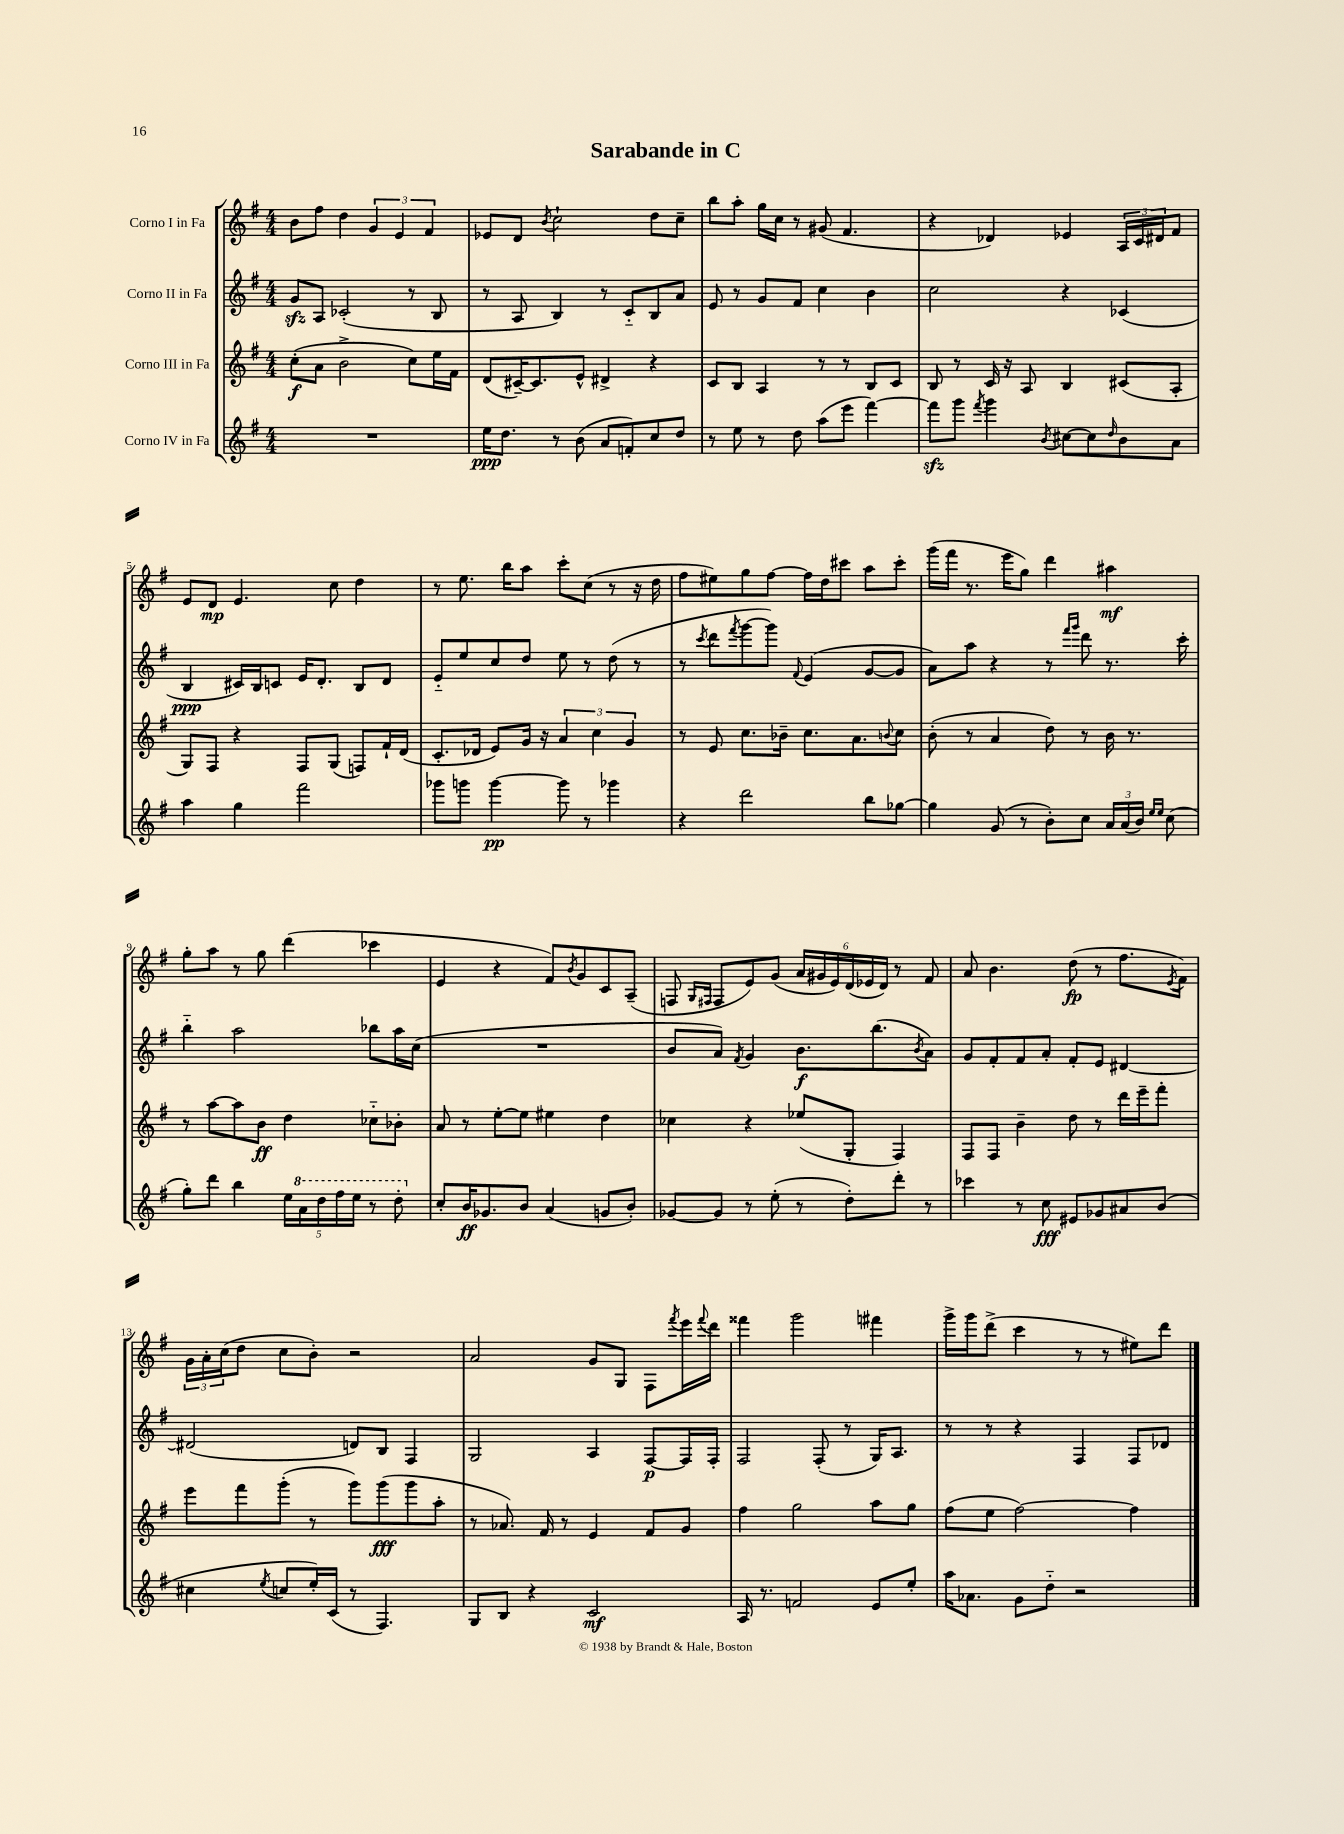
\header { title = "Sarabande in C" }
<<
\new StaffGroup <<
\new Staff = "s0" \with { instrumentName = "Corno I in Fa" } {
    \clef treble \key g \major \numericTimeSignature \time 4/4
    b'8 fis''8 d''4 \tuplet 3/2 { g'4 e'4 fis'4 } |
    ees'8 d'8 \acciaccatura { b'8 } c''2-! d''8 c''8-- |
    b''8 a''8-. g''16 c''16 r8 gis'8( fis'4. |
    r4 des'4) ees'4 \tuplet 3/2 { a16 c'16 dis'16 } fis'8 |
    e'8 d'8\mp e'4. c''8 d''4 |
    r8 e''8. b''16 a''8 c'''8-. c''8( r8 r16 d''16 |
    fis''8 eis''8) g''8 fis''8~ fis''16 d''16 cis'''8 a''8 cis'''8-. |
    g'''16( fis'''16 r8. e'''16 g''8) d'''4 ais''4\mf |
    g''8-. a''8 r8 g''8 d'''4( ces'''4 |
    e'4 r4 fis'8) \acciaccatura { b'8 } g'8 c'8 a8--( |
    f8 \grace { g16 fis16 } fis8 e'8) g'8( \tuplet 6/4 { a'16 gis'16 e'16) d'16( ees'16 d'16) } r8 fis'8 |
    a'8 b'4. d''8\fp( r8 fis''8. \acciaccatura { e'8 } fis'16) |
    \tuplet 3/2 { g'16 a'16-. c''16( } d''8 c''8 b'8-.) r2 |
    a'2 g'8 g8 fis8 \acciaccatura { fis'''8 } e'''16 \appoggiatura { fis'''8 } d'''16 |
    fisis'''4 g'''2 fis'''4 |
    g'''16-> g'''16 d'''8->( c'''4 r8 r8 eis''8) d'''8 \bar "|." |
}
\new Staff = "s1" \with { instrumentName = "Corno II in Fa" } {
    \clef treble \key g \major \numericTimeSignature \time 4/4
    g'8\sfz a8 ces'2-.( r8 b8 |
    r8 a8 b4) r8 c'8-_ b8 a'8 |
    e'8 r8 g'8 fis'8 c''4 b'4 |
    c''2 r4 ces'4( |
    b4\ppp cis'16) b16 c'8 e'16 d'8.-. b8 d'8 |
    e'8-_ e''8 c''8 d''8 e''8 r8 d''8( r8 |
    r8 \acciaccatura { c'''8 } d'''8 \acciaccatura { fis'''8 } g'''8~ g'''8) \appoggiatura { fis'8 } e'4( g'8~ g'8 |
    a'8) a''8 r4 r8 \grace { fis'''16 g'''16 } d'''8 r8. c'''16-. |
    b''4-_ a''2 bes''8 a''16 c''16( |
    R1 |
    b'8 a'8) \acciaccatura { fis'8 } g'4 b'8.\f b''8.( \acciaccatura { b'8 } a'8) |
    g'8 fis'8-. fis'8 a'8-. fis'8-. e'8 dis'4~ |
    dis'2( d'8) b8 fis4 |
    g2 a4 fis8~\p fis16 fis16-. |
    fis2 fis8-.( r8 g16) a8. |
    r8 r8 r4 fis4 fis8 des'8 \bar "|." |
}
\new Staff = "s2" \with { instrumentName = "Corno III in Fa" } {
    \clef treble \key g \major \numericTimeSignature \time 4/4
    c''8-.\f( a'8 b'2-> c''8) e''16 fis'16 |
    d'8( cis'16~--) cis'8. e'8-^ dis'4-> r4 |
    c'8 b8 a4 r8 r8 b8 c'8 |
    b8 r8 c'16 r16 a8 b4 cis'8( a8-. |
    g8) fis8 r4 fis8 g8( f8) fis'16-! d'16( |
    c'8.-. des'16 e'8) g'16 r16 \tuplet 3/2 { a'4 c''4 g'4 } |
    r8 e'8 c''8. bes'16-- c''8. a'8. \appoggiatura { b'8 } c''8 |
    b'8-.( r8 a'4 d''8) r8 b'16 r8. |
    r8 a''8~ a''8 b'8\ff d''4 ces''8-_ bes'8-. |
    a'8 r8 e''8~-. e''8 eis''4 d''4 |
    ces''4 r4 ees''8( g8-. fis4) |
    fis8 fis8 b'4-- d''8 r8 d'''16 e'''16-- fis'''8-. |
    e'''8 fis'''8 g'''8-.( r8 g'''8) g'''8\fff( g'''8 a''8-. |
    r8 aes'8.) fis'16 r8 e'4 fis'8 g'8 |
    fis''4 g''2 a''8 g''8 |
    fis''8( e''8 fis''2~) fis''4 \bar "|." |
}
\new Staff = "s3" \with { instrumentName = "Corno IV in Fa" } {
    \clef treble \key g \major \numericTimeSignature \time 4/4
    R1 |
    e''16\ppp d''8. r8 b'8( a'8 f'8-.) c''8 d''8 |
    r8 e''8 r8 d''8 a''8( e'''8 fis'''4~) |
    fis'''8\sfz g'''8 \acciaccatura { fis'''8 } g'''4 \acciaccatura { b'8 } cis''8~ cis''8 \grace { d''16 } b'8 a'8 |
    a''4 g''4 fis'''2 |
    ges'''8 g'''8 g'''4~\pp g'''8 r8 ges'''4 |
    r4 d'''2 b''8 ges''8~ |
    ges''4 g'8( r8 b'8-.) c''8 \tuplet 3/2 { a'16 a'16( b'16) } \grace { e''16 e''16 } c''8( |
    g''8-.) d'''8 b''4 \tuplet 5/4 { e''16 \ottava #1 a''16 d'''16 fis'''16 e'''16 } r8 d'''8-. \ottava #0 |
    c''8-. b'16\ff ges'8. b'8 a'4( g'8 b'8-.) |
    ges'8~ ges'8 r8 e''8-.( r8 d''8-.) d'''8-. r8 |
    ces'''4 r8 c''8\fff eis'8 ges'8 ais'8 b'8( |
    cis''4 \acciaccatura { e''8 } c''8 e''16-.) c'16( r8 fis4.) |
    g8 b8 r4 c'2\mf |
    a16 r8. f'2 e'8 e''8-. |
    a''16 aes'8. g'8 d''8-_ r2 \bar "|." |
}
>>
>>
